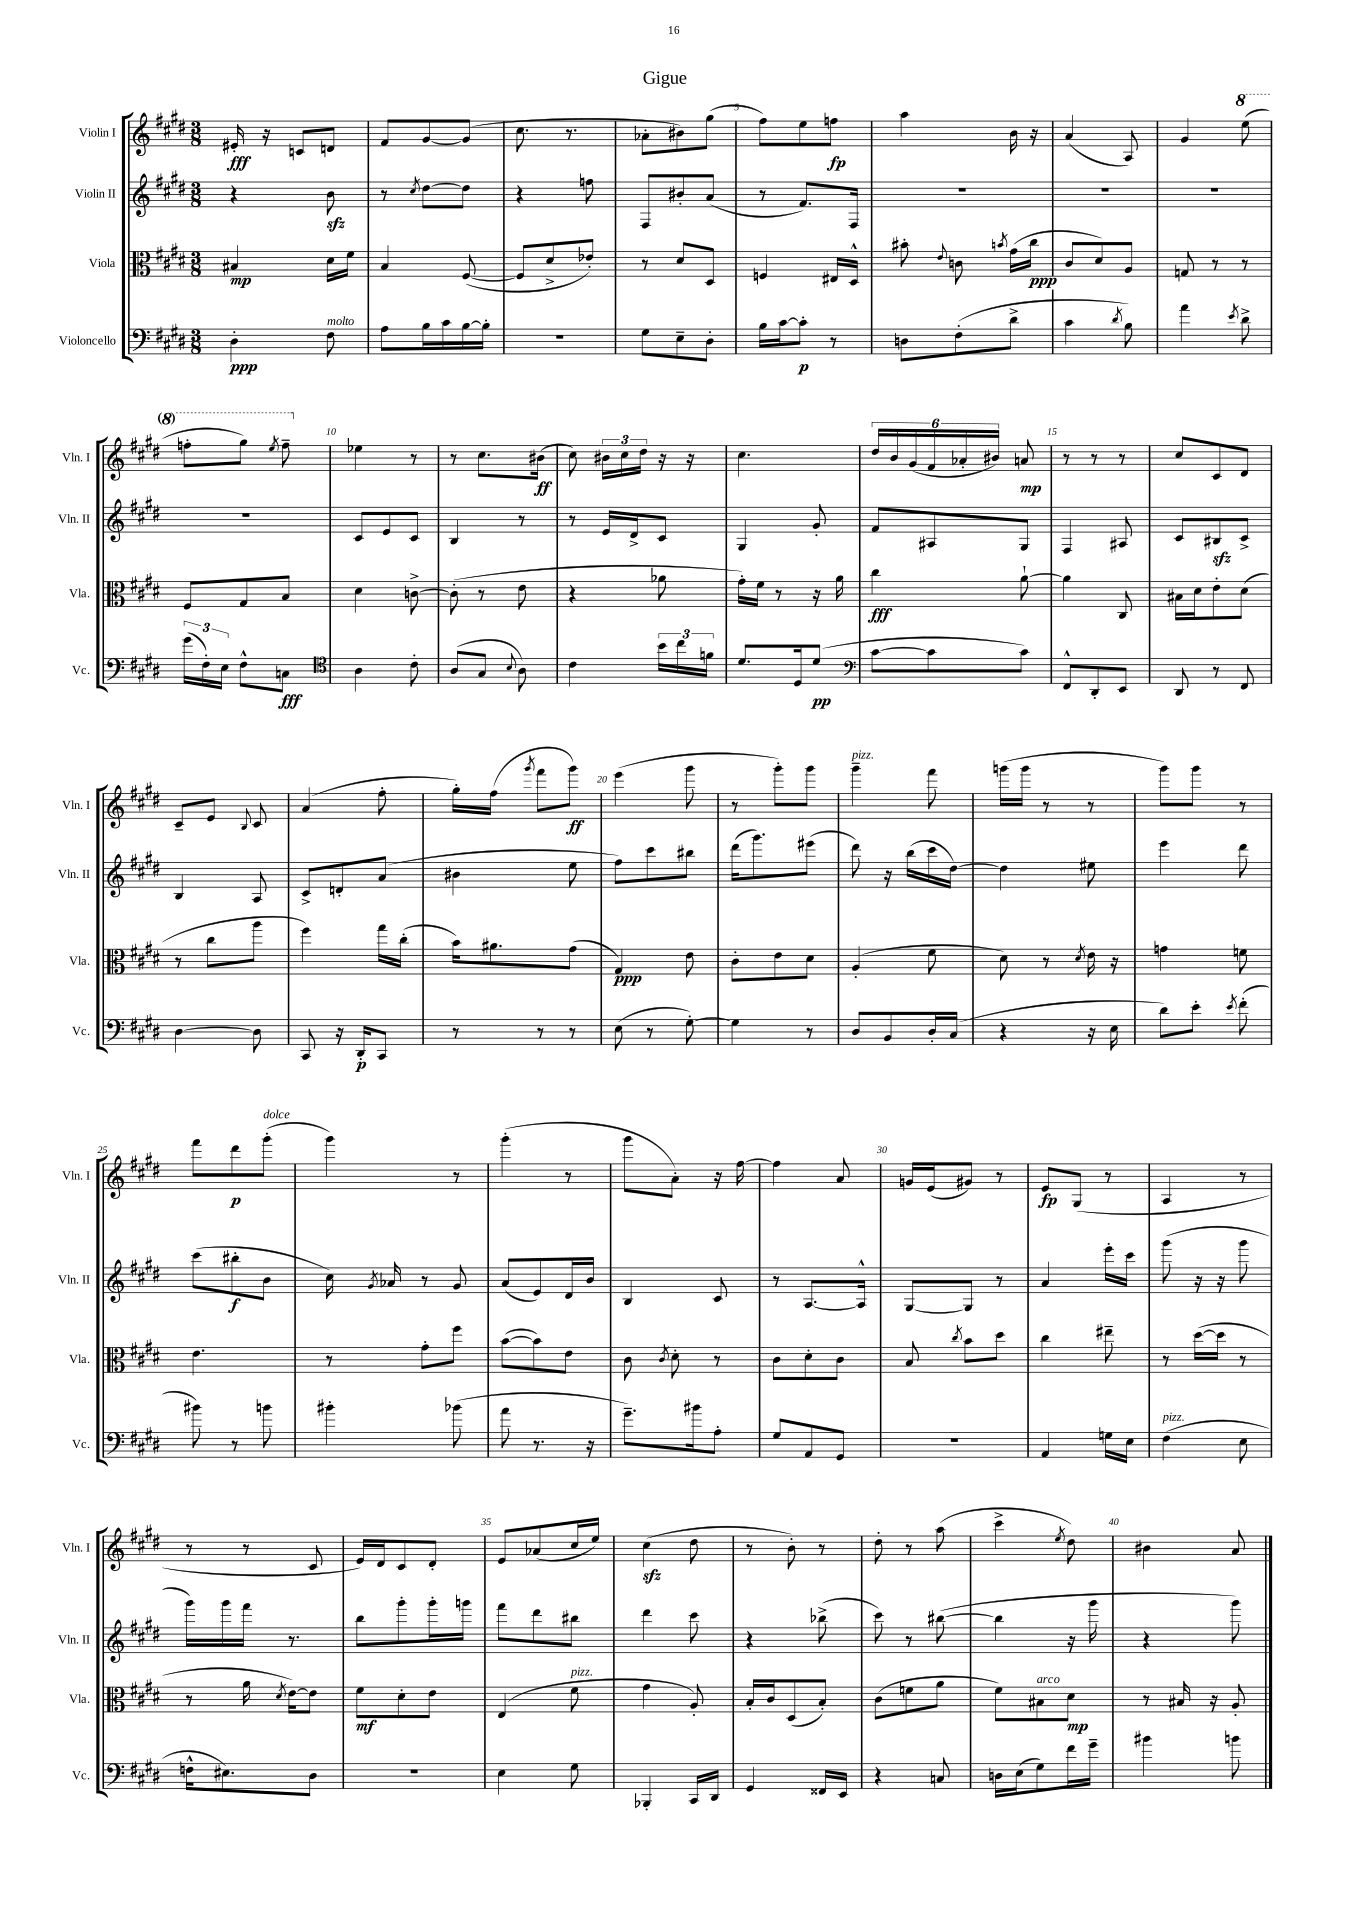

**kern	**dynam	**kern	**dynam	**kern	**dynam	**kern	**dynam
*part4	*part4	*part3	*part3	*part2	*part2	*part1	*part1
*staff4	*staff4	*staff3	*staff3	*staff2	*staff2	*staff1	*staff1
*I"Violoncello	*	*I"Viola	*	*I"Violin II	*	*I"Violin I	*
*I'Vc.	*	*I'Vla.	*	*I'Vln. II	*	*I'Vln. I	*
*clefF4	*	*clefC3	*	*clefG2	*	*clefG2	*
*k[f#c#g#d#]	*	*k[f#c#g#d#]	*	*k[f#c#g#d#]	*	*k[f#c#g#d#]	*
*M3/8	*	*M3/8	*	*M3/8	*	*M3/8	*
=1	=1	=1	=1	=1	=1	=1	=1
4D#'\	ppp	4B#X/	mp	4r	.	16e#X'/	fff
.	.	.	.	.	.	16r	.
.	.	.	.	.	.	8cn/L	.
!LO:TX:a:i:t=molto	!	!	!	!	!	!	!
8F#\	.	16d#\LL	.	8bzz\	.	8dn/J	.
.	.	16f#\JJ	.	.	.	.	.
=2	=2	=2	=2	=2	=2	=2	=2
8A\L	.	4B/	.	8r	.	8f#/L	.
.	.	.	.	8qcc#/	.	.	.
16B\L	.	.	.	[8dd#\L	.	[8g#/	.
16c#\	.	.	.	.	.	.	.
[16B\	.	([8F#/	.	8dd#\J]	.	(8g#/J]	.
16B'\JJ]	.	.	.	.	.	.	.
=3	=3	=3	=3	=3	=3	=3	=3
4.r	.	8F#/L]	.	4r	.	8.cc#\	.
.	.	8d#^/	.	.	.	.	.
.	.	.	.	.	.	8.r	.
.	.	8e-X'/J)	.	8ffn\	.	.	.
=4	=4	=4	=4	=4	=4	=4	=4
8G#\L	.	8r	.	8F#/L	.	8a-X'\L	.
8E~\	.	8d#/L	.	8b#X'/	.	8b#X\)	.
8D#'\J	.	8D#/J	.	(8a/J	.	(8gg#\J	.
=5	=5	=5	=5	=5	=5	=5	=5
16B\LL	.	4Fn/	.	8r	.	8ff#\L)	.
[16c#\J	.	.	.	.	.	.	.
8c#'\J]	p	.	.	8.f#/L)	.	8ee\	.
8r	.	16E#X/LL	.	.	.	8ffn\J	fp
.	.	16D#^^/JJ	.	16F#/Jk	.	.	.
=6	=6	=6	=6	=6	=6	=6	=6
8Dn\L	.	8b#X'\	.	4.r	.	4aa\	.
.	.	8qqe/	.	.	.	.	.
(8F#'\	.	8cn\	.	.	.	.	.
.	.	8qbn/	.	.	.	.	.
8d#^\J	.	(16g#\LL	.	.	.	16b\	.
.	.	16cc#\JJ	ppp	.	.	16r	.
=7	=7	=7	=7	=7	=7	=7	=7
4c#\	.	8c#/L	.	4.r	.	(4a/	.
.	.	8d#/)	.	.	.	.	.
8qd#/	.	.	.	.	.	.	.
8B\)	.	8A/J	.	.	.	8A/)	.
=8	=8	=8	=8	=8	=8	=8	=8
4a\	.	8Gn/	.	4.r	.	4g#/	.
.	.	8r	.	.	.	.	.
8qe/	.	.	.	.	.	.	.
*	*	*	*	*	*	*8va	*
8d#^\	.	8r	.	.	.	(8eee\	.
!!LO:LB:g=z
=9	=9	=9	=9	=9	=9	=9	=9
(24g#\LL	.	8F#/L	.	4.r	.	8fffn'\L	.
24F#'\)	.	.	.	.	.	.	.
24E\JJ	.	.	.	.	.	.	.
8F#^^\L	.	8G#/	.	.	.	8ggg#\J)	.
.	.	.	.	.	.	8qeee/	.
8Cn\J	fff	8B/J	.	.	.	8fff~\	.
=10	=10	=10	=10	=10	=10	=10	=10
*clefC4	*	*	*	*	*	*	*
*	*	*	*	*	*	*X8va	*
4A\	.	4d#\	.	8c#/L	.	4ee-X\	.
.	.	.	.	8e/	.	.	.
8c#'\	.	[8cn^\	.	8c#/J	.	8r	.
=11	=11	=11	=11	=11	=11	=11	=11
(8A/L	.	(8c'\]	.	4B/	.	8r	.
8G#/J	.	8r	.	.	.	8.cc#\L	.
8qqB/	.	.	.	.	.	.	.
8A\)	.	8e\	.	8r	.	.	.
.	.	.	.	.	.	(16b#X\Jk	ff
=12	=12	=12	=12	=12	=12	=12	=12
4c#\	.	4r	.	8r	.	8cc#\)	.
.	.	.	.	16e/LL	.	24b#X\LL	.
.	.	.	.	.	.	24cc#\	.
.	.	.	.	16d#^/J	.	.	.
.	.	.	.	.	.	24dd#\JJ	.
24b\LL	.	8a-X\	.	8c#/J	.	16r	.
24cc#\	.	.	.	.	.	.	.
.	.	.	.	.	.	16r	.
24fn\JJ	.	.	.	.	.	.	.
=13	=13	=13	=13	=13	=13	=13	=13
8.d#/L	.	16g#'\LL)	.	4G#/	.	4.cc#\	.
.	.	16f#\JJ	.	.	.	.	.
.	.	8r	.	.	.	.	.
16D#/k	.	.	.	.	.	.	.
(8d#/J	pp	16r	.	8g#'/	.	.	.
.	.	16a\	.	.	.	.	.
=14	=14	=14	=14	=14	=14	=14	=14
*clefF4	*	*	*	*	*	*	*
[8c#\L	.	4cc#\	fff	8f#/L	.	24dd#/LL	.
.	.	.	.	.	.	24b/	.
.	.	.	.	.	.	(24g#/	.
8c#\]	.	.	.	8A#X/	.	24f#/	.
.	.	.	.	.	.	24a-X'/	.
.	.	.	.	.	.	24b#X/JJ)	.
8c#\J)	.	[8a`\	.	8G#/J	.	8an/	mp
=15	=15	=15	=15	=15	=15	=15	=15
8FF#^^/L	.	4a\]	.	4F#/	.	8r	.
8DD#'/	.	.	.	.	.	8r	.
8EE/J	.	8C#/	.	8A#X/	.	8r	.
=16	=16	=16	=16	=16	=16	=16	=16
8DD#/	.	16B#X\LL	.	8c#/L	.	8cc#/L	.
.	.	16d#\J	.	.	.	.	.
8r	.	8e'\	.	8B#Xzz/	.	8c#/	.
8FF#/	.	(8d#\J	.	8c#^/J	.	8d#/J	.
!!LO:LB:g=z
=17	=17	=17	=17	=17	=17	=17	=17
[4D#\	.	8r	.	4B/	.	8c#~/L	.
.	.	8cc#\L	.	.	.	8e/J	.
.	.	.	.	.	.	8qqB/	.
8D#\]	.	8aa\J	.	8A/	.	8c#/	.
=18	=18	=18	=18	=18	=18	=18	=18
8CC#/	.	4ff#\)	.	8c#^/L	.	(4a/	.
16r	.	.	.	8dn'/	.	.	.
16DD#'/KL	p	.	.	.	.	.	.
8CC#/J	.	16gg#\LL	.	(8a/J	.	8ff#'\	.
.	.	(16cc#'\JJ	.	.	.	.	.
=19	=19	=19	=19	=19	=19	=19	=19
8r	.	16b\KL)	.	4b#X\	.	16gg#'\LL)	.
.	.	8.a#X\	.	.	.	(16ff#\JJ	.
.	.	.	.	.	.	8qggg#/	.
8r	.	.	.	.	.	8fff#\L	.
8r	.	(8g#\J	.	8ee\	.	8ggg#\J)	ff
=20	=20	=20	=20	=20	=20	=20	=20
(8E\	.	4G#/)	ppp	8ff#\L)	.	(4eee\	.
8r	.	.	.	8ccc#\	.	.	.
[8G#'\)	.	8e\	.	8bb#X\J	.	8ggg#\	.
=21	=21	=21	=21	=21	=21	=21	=21
4G#\]	.	8c#'\L	.	(16ddd#\KL	.	8r	.
.	.	.	.	8.ggg#\)	.	.	.
.	.	8e\	.	.	.	8ggg#'\L)	.
8r	.	8d#\J	.	(8eee#X\J	.	8ggg#\J	.
=22	=22	=22	=22	=22	=22	=22	=22
!	!	!	!	!	!	!LO:TX:a:i:t=pizz.	!
8D#/L	.	(4A'/	.	8ddd#\)	.	4ggg#~\	.
8BB/	.	.	.	16r	.	.	.
.	.	.	.	(16bb\LL	.	.	.
16D#'/L	.	8f#\	.	16ccc#\	.	8fff#\	.
(16C#/JJ	.	.	.	[16dd#\JJ)	.	.	.
=23	=23	=23	=23	=23	=23	=23	=23
4r	.	8d#\)	.	4dd#\]	.	(16gggn\LL	.
.	.	.	.	.	.	16ggg\JJ	.
.	.	8r	.	.	.	8r	.
.	.	8qd#/	.	.	.	.	.
16r	.	16e\	.	8ee#X\	.	8r	.
16E\	.	16r	.	.	.	.	.
=24	=24	=24	=24	=24	=24	=24	=24
8d#\L)	.	4gn\	.	4eee\	.	8ggg#\L)	.
8e'\J	.	.	.	.	.	8ggg#\J	.
8qe/	.	.	.	.	.	.	.
(8f#'\	.	8fn\	.	8ddd#\	.	8r	.
!!LO:LB:g=z
=25	=25	=25	=25	=25	=25	=25	=25
8b#X\)	.	4.e\	.	(8ccc#\L	.	8fff#\L	.
8r	.	.	.	8bb#X'\	f	8ddd#\	p
!	!	!	!	!	!	!LO:TX:a:i:t=dolce	!
8bn\	.	.	.	8b\J	.	(8ggg#'\J	.
=26	=26	=26	=26	=26	=26	=26	=26
4b#X'\	.	8r	.	16cc#\)	.	4ggg#\)	.
.	.	.	.	8qg#/	.	.	.
.	.	.	.	16a-X/	.	.	.
.	.	8g#'\L	.	8r	.	.	.
(8b-X\	.	8ff#\J	.	8g#/	.	8r	.
=27	=27	=27	=27	=27	=27	=27	=27
8a\	.	([8b\L	.	(8a/L	.	(4ggg#'\	.
8.r	.	8b\])	.	8e/)	.	.	.
.	.	8e\J	.	16d#/L	.	8r	.
16r	.	.	.	16b/JJ	.	.	.
=28	=28	=28	=28	=28	=28	=28	=28
8.g#~\L)	.	8c#\	.	4B/	.	8ggg#\L	.
.	.	8qc#/	.	.	.	.	.
.	.	8d#'\	.	.	.	8a'\J)	.
16b#X\k	.	.	.	.	.	.	.
8A'\J	.	8r	.	8c#/	.	16r	.
.	.	.	.	.	.	[16ff#\	.
=29	=29	=29	=29	=29	=29	=29	=29
8G#/L	.	8c#\L	.	8r	.	4ff#\]	.
8AA/	.	8d#'\	.	[8.A/L	.	.	.
8GG#/J	.	8c#\J	.	.	.	8a/	.
.	.	.	.	16A^^/Jk]	.	.	.
=30	=30	=30	=30	=30	=30	=30	=30
4.r	.	8B/	.	[8G#/L	.	16gn/LL	.
.	.	.	.	.	.	(16e/J	.
.	.	8qcc#/	.	.	.	.	.
.	.	8b\L	.	8G#/J]	.	8g#X/J)	.
.	.	8dd#\J	.	8r	.	8r	.
=31	=31	=31	=31	=31	=31	=31	=31
4AA/	.	4cc#\	.	4a/	.	8e/L	fp
.	.	.	.	.	.	(8G#/J	.
16Gn\LL	.	8ee#X~\	.	16eee'\LL	.	8r	.
16E\JJ	.	.	.	16ccc#\JJ	.	.	.
=32	=32	=32	=32	=32	=32	=32	=32
!LO:TX:a:i:t=pizz.	!	!	!	!	!	!	!
(4F#\	.	8r	.	(8ggg#\	.	4A/	.
.	.	([16dd#\LL	.	16r	.	.	.
.	.	16dd#\JJ]	.	16r	.	.	.
8E\	.	8r	.	8ggg#\	.	8r	.
!!LO:LB:g=z
=33	=33	=33	=33	=33	=33	=33	=33
16Fn^^\KL	.	8r	.	16ggg#\LL)	.	8r	.
8.E#X\)	.	.	.	16ggg#\	.	.	.
.	.	16a\	.	16fff#\JJ	.	8r	.
.	.	8qd#/	.	.	.	.	.
.	.	[16e\KL)	.	8.r	.	.	.
8D#\J	.	8e\J]	.	.	.	8c#/	.
=34	=34	=34	=34	=34	=34	=34	=34
4.r	.	8f#\L	mf	8bb\L	.	16e/LL)	.
.	.	.	.	.	.	16d#/J	.
.	.	8d#'\	.	8ggg#'\	.	8c#/	.
.	.	8e\J	.	16ggg#'\L	.	8d#'/J	.
.	.	.	.	16gggn\JJ	.	.	.
=35	=35	=35	=35	=35	=35	=35	=35
4E\	.	(4E/	.	8fff#\L	.	8e/L	.
.	.	.	.	8ddd#\	.	(8a-X/	.
!	!	!LO:TX:a:i:t=pizz.	!	!	!	!	!
8G#\	.	8f#\	.	8bb#X\J	.	16cc#/L	.
.	.	.	.	.	.	16ee/JJ)	.
=36	=36	=36	=36	=36	=36	=36	=36
4BBB-X'/	.	4g#\	.	4ddd#\	.	(4cc#zz\	.
16CC#/LL	.	8A'/)	.	8ccc#\	.	8dd#\	.
16DD#/JJ	.	.	.	.	.	.	.
=37	=37	=37	=37	=37	=37	=37	=37
4GG#/	.	16B'/LL	.	4r	.	8r	.
.	.	16c#/J	.	.	.	.	.
.	.	(8D#/	.	.	.	8b'\)	.
16FF##X/LL	.	8B'/J)	.	(8bb-X^\	.	8r	.
16EE/JJ	.	.	.	.	.	.	.
=38	=38	=38	=38	=38	=38	=38	=38
4r	.	(8c#\L	.	8ccc#\)	.	8dd#'\	.
.	.	8fn\	.	8r	.	8r	.
8Cn/	.	8a\J	.	([8bb#X\	.	(8aa\	.
=39	=39	=39	=39	=39	=39	=39	=39
16Dn\LL	.	8f#\L)	.	4bb#\]	.	4ccc#^\	.
(16E\J	.	.	.	.	.	.	.
!	!	!LO:TX:a:i:t=arco	!	!	!	!	!
8G#\)	.	8B#X\	.	.	.	.	.
.	.	.	.	.	.	8qee/	.
16f#\L	.	8d#\J	mp	16r	.	8dd#\)	.
16g#~\JJ	.	.	.	16ggg#\	.	.	.
=40	=40	=40	=40	=40	=40	=40	=40
4b#X\	.	8r	.	4r	.	4b#X\	.
.	.	16B#X/	.	.	.	.	.
.	.	16r	.	.	.	.	.
8bn\	.	8A'/	.	8ggg#\)	.	8a/	.
==	==	==	==	==	==	==	==
*-	*-	*-	*-	*-	*-	*-	*-
